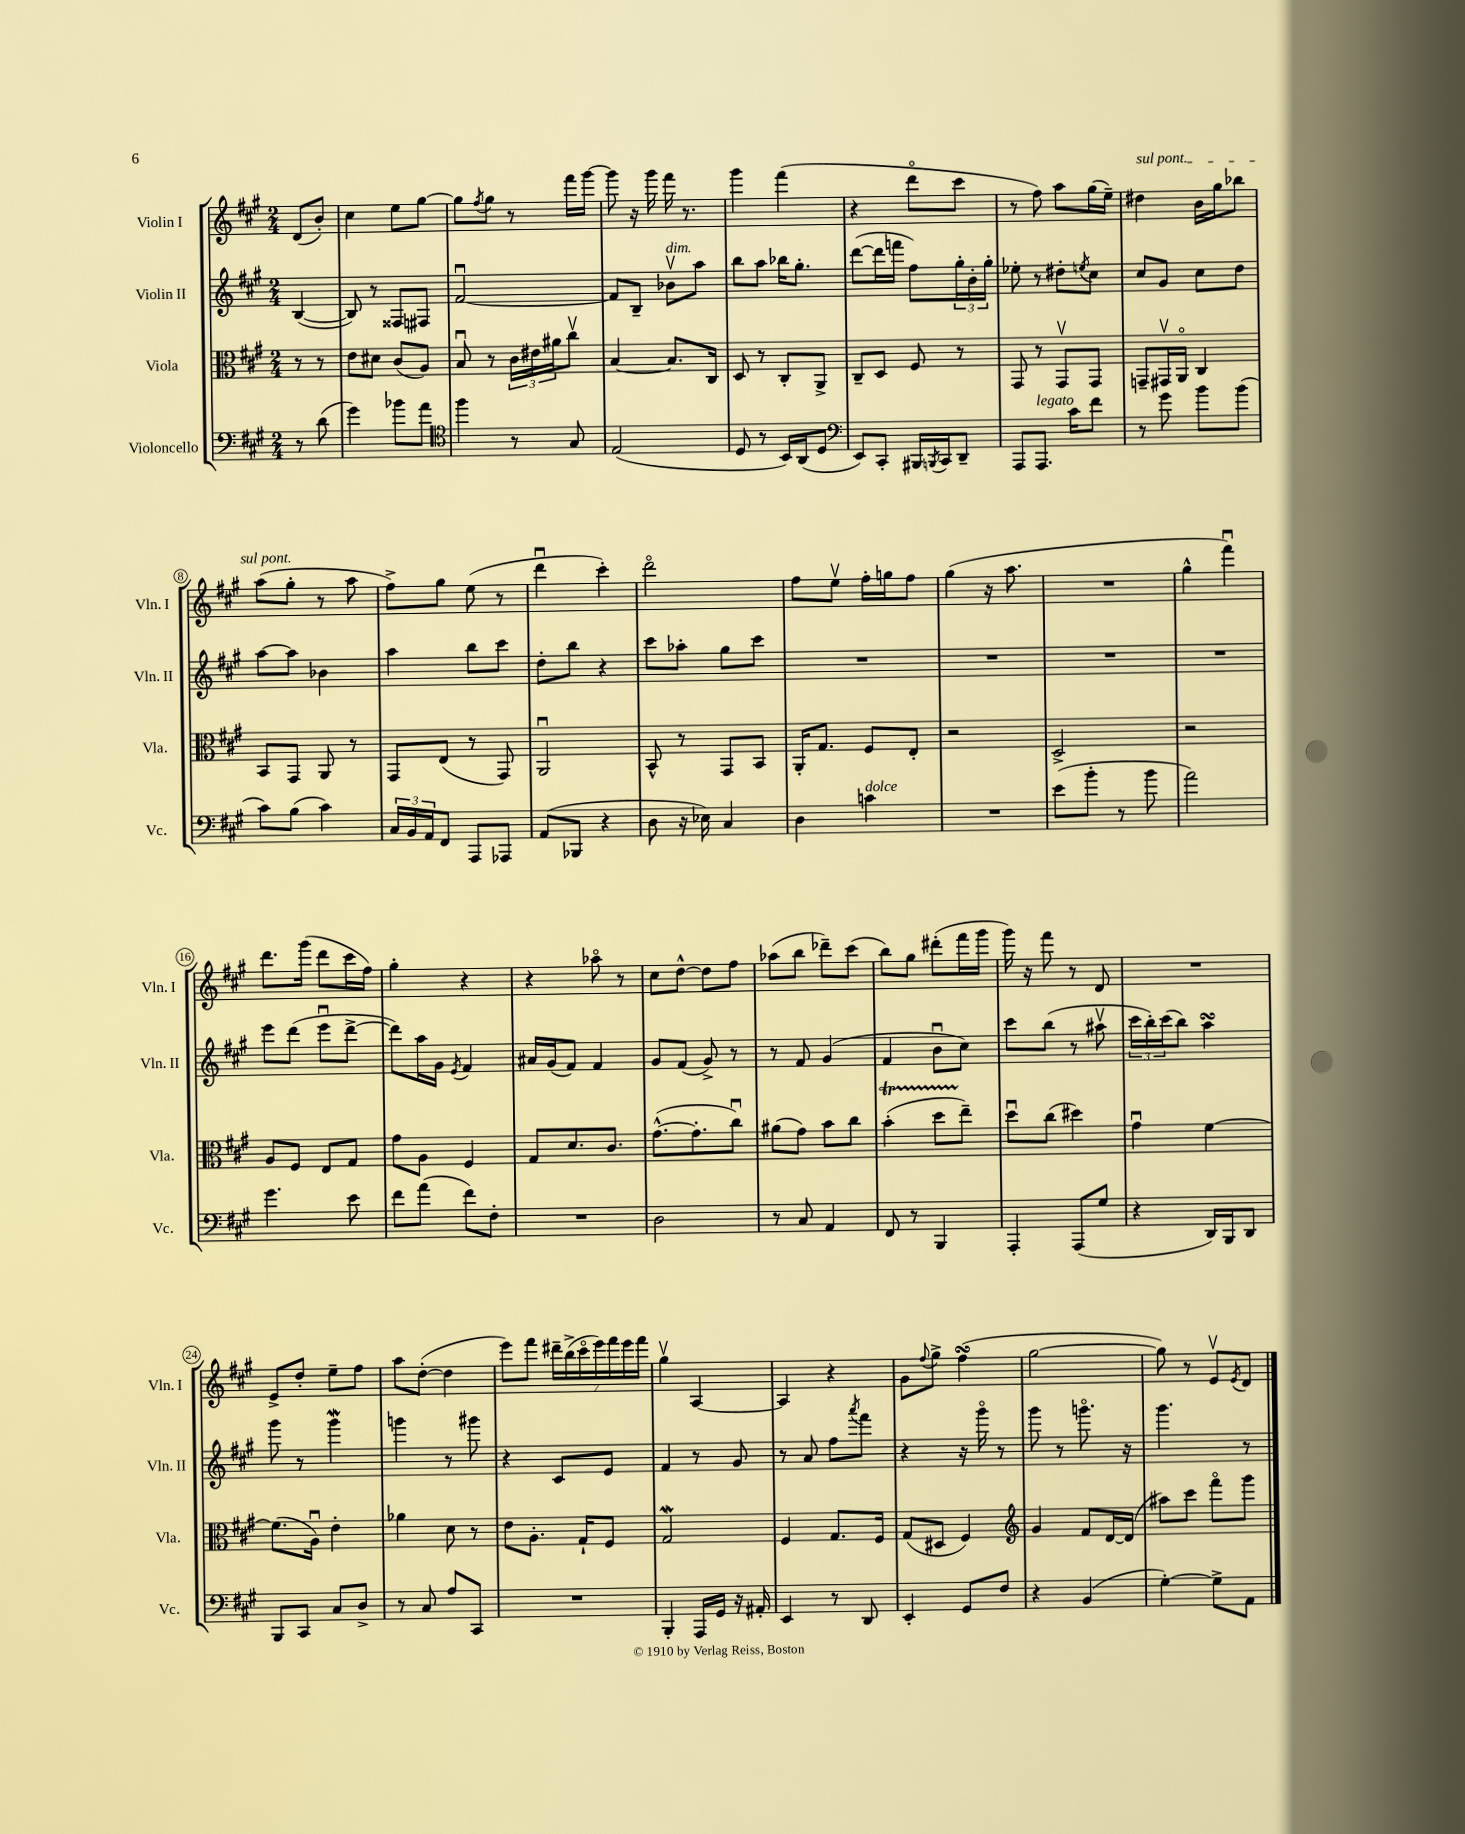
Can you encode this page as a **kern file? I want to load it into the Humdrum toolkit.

**kern	**kern	**kern	**kern
*part4	*part3	*part2	*part1
*staff4	*staff3	*staff2	*staff1
*I"Violoncello	*I"Viola	*I"Violin II	*I"Violin I
*I'Vc.	*I'Vla.	*I'Vln. II	*I'Vln. I
*clefF4	*clefC3	*clefG2	*clefG2
*k[f#c#g#]	*k[f#c#g#]	*k[f#c#g#]	*k[f#c#g#]
*M2/4	*M2/4	*M2/4	*M2/4
=	=	=	=
8r	8r	([4B/	(8d/L
(8d\	8r	.	8b'/J)
=1	=1	=1	=1
4g#\)	8e\L	8B/])	4cc#\
.	8d#X\J	8r	.
8b-X\L	(8c#/L	8F##X/L	8ee\L
8a\J	8A/J)	8F#X/J	[8gg#\J
=2	=2	=2	=2
*clefC4	*	*	*
4ff#\	8Bu/	[2f#u/	8gg#\L]
.	.	.	8qff#/
.	8r	.	8gg#\J
8r	24c#\LL	.	8r
.	24e#X\	.	.
.	24a#X\J	.	.
8G#/	8cc#v\J	.	16fff#\LL
.	.	.	[16ggg#\JJ
=3	=3	=3	=3
(2E/	[4B/	8f#/L]	8ggg#\]
.	.	8B~/J	16r
.	.	.	16ggg#\
!	!	!LO:TX:a:i:t=dim.	!
.	8.B/L]	8b-Xv\L	16fff#\
.	.	.	8.r
.	.	8aa\J	.
.	16C#/Jk	.	.
=4	=4	=4	=4
8D/	8D/	8bb\L	4ggg#\
8r	8r	8aa\J	.
16BB/LL)	8C#'/L	16bb-X\KL	(4fff#\
(16AA/J	.	8.gg#'\J	.
8D/J	8AA^/J	.	.
=5	=5	=5	=5
*clefF4	*	*	*
8EE/L)	8C#~/L	([8ddd\L	4r
8CC#'/J	8D/J	16ddd\L]	.
.	.	16fffn\JJ	.
16BBB#X/LL	8F#/	8ff#\L)	8ddd\L
8qBBBn/	.	.	.
16CC#/J	.	.	.
8DD~/J	8r	24gg#'\L	8ccc#\J
.	.	24b'\	.
.	.	24gg#'\JJ	.
=6	=6	=6	=6
8AAA/L	8GG#/	8ee-X'\	8r
!LO:TX:a:i:t=legato	!	!	!
8.AAA/J	8r	8r	8ff#\)
.	8GG#v/L	8dd#X'\L	8aa\L
16c#\KL	.	.	.
.	.	8qeen/	.
8f#\J	8GG#/J	8cc#\J	(16gg#\L
.	.	.	16ee~\JJ)
=7	=7	=7	=7
!	!	!	!LO:TX:a:i:t=sul pont.
8r	8GGn~/L	8cc#/L	4dd#X\
8g#\	16GG#Xv/L	8g#/J	.
.	16AA/JJ	.	.
8b\L	4C#/	8cc#\L	16b\LL
.	.	.	16gg#\J
(8b\J	.	8dd\J	8bb-X\J
!!LO:LB:g=z
=8	=8	=8	=8
8c#\L)	8BB/L	[8aa\L	(8aa\L
(8B\J	8GG#/J	8aa\J]	8gg#'\J
4c#\)	8AA/	4b-X\	8r
.	8r	.	8aa\
=9	=9	=9	=9
24C#/LL	8GG#/L	4aa\	8ff#^\L)
24BB/	.	.	.
24AA/J	.	.	.
8FF#/J	(8E/J	.	8gg#\J
8AAA/L	8r	8bb\L	(8ee\
8AAA-X/J	8GG#/)	8ccc#\J	8r
=10	=10	=10	=10
(8AA/L	2AAu/	8dd'\L	4dddu\
8BBB-X/J	.	8bb\J	.
4r	.	4r	4ccc#'\)
=11	=11	=11	=11
8D\	8BB^^/	8ccc#\L	2ddd\
16r	8r	8aa-X'\J	.
16E-X\)	.	.	.
4C#/	8GG#/L	8gg#\L	.
.	8BB/J	8ccc#\J	.
=12	=12	=12	=12
4D\	16AA'/KL	2r	8ff#\L
.	8.G#/J	.	.
.	.	.	8eev\J
!LO:TX:a:i:t=dolce	!	!	!
4cn\	8F#/L	.	16ff#'\LL
.	.	.	16ggn\J
.	8E'/J	.	8ff#\J
=13	=13	=13	=13
2r	2r	2r	(4gg#\
.	.	.	16r
.	.	.	8.aa\
=14	=14	=14	=14
(8e\L	2D^/	2r	2r
8b'\J	.	.	.
8r	.	.	.
8b\	.	.	.
=15	=15	=15	=15
2a\)	2r	2r	4gg#^^\
.	.	.	4fff#u\)
!!LO:LB:g=z
=16	=16	=16	=16
4.g#\	8A/L	8eee\L	8.ddd\L
.	8F#/J	(8ddd\J	.
.	.	.	(16ggg#\Jk
.	8E/L	8eeeu\L	8ddd\L
8e\	8G#/J	[8ddd^\J	16ccc#\L
.	.	.	16ff#\JJ)
=17	=17	=17	=17
8f#\L	8g#\L	8ddd\L])	4gg#'\
(8a\J	8A\J	16aa\L	.
.	.	16g#\JJ	.
.	.	8qe/	.
8f#\L)	4F#/	4f#/	4r
8F#'\J	.	.	.
=18	=18	=18	=18
2r	8G#/L	16a#X/LL	4r
.	.	(16g#/J	.
.	8.d/	8f#/J)	.
.	.	4f#/	8aa-X\
.	8.c#/J	.	.
.	.	.	8r
=19	=19	=19	=19
2D\	([8.g#^^\L	8g#/L	8cc#\L
.	.	(8f#/J	[8dd^^\J
.	8.g#'\]	.	.
.	.	8g#^/)	8dd\L]
.	8cc#u\J)	8r	8ff#\J
=20	=20	=20	=20
8r	(8a#X\L	8r	(8aa-X\L
8C#/	8g#\J)	8f#/	8bb\J
4AA/	8b\L	(4g#/	8ddd-X~\L)
.	8cc#\J	.	(8ccc#\J
=21	=21	=21	=21
8FF#/	(4bT'\	4f#/	8bb\L)
8r	.	.	8gg#\J
4BBB/	8ddTTT\L	8bu\L	(8ddd#X'\L
.	8ee~\J)	8cc#\J)	16fff#\L
.	.	.	16ggg#\JJ
=22	=22	=22	=22
4AAA'/	8ddu\L	8ccc#\L	16ggg#\)
.	.	.	16r
.	(8cc#\J	(8bb\J	8fff#\
(8AAA/L	4dd#X\)	8r	8r
8G#/J	.	8aa#Xv\	8d/
=23	=23	=23	=23
4r	4g#u\	24ccc#\LL	2r
.	.	24bb'\)	.
.	.	(24ccc#\J	.
.	.	8bb\J)	.
16DD/LL)	[4f#\	4aasSSs\	.
16BBB/J	.	.	.
8DD/J	.	.	.
!!LO:LB:g=z
=24	=24	=24	=24
8BBB/L	(8.f#\L]	8ggg#\	8e^/L
8CC#/J	.	8r	8dd'/J
.	16Au\Jk)	.	.
8C#/L	4e'\	4ggg#W\	8ee~\L
8D^/J	.	.	8ff#\J
=25	=25	=25	=25
8r	4a-X\	4gggn\	8aa\L
8C#/	.	.	([8dd'\J
8A/L	8d\	8r	4dd\]
8CC#/J	8r	8ggg#X\	.
=26	=26	=26	=26
2r	8e\L	4r	8eee\L)
.	8.A'\J	.	8fff#\J
.	.	8c#/L	28ddd#X~\LL
.	.	.	(28bb^\
.	16G#`/KL	.	.
.	.	.	28ccc#\
.	.	.	28eee\)
.	8F#/J	8e/J	.
.	.	.	28fff#\
.	.	.	28eee\
.	.	.	28fff#\JJ
=27	=27	=27	=27
4BBB'/	2G#W/	4f#/	4gg#v\
16AAA/LL	.	8r	[4A/
16GG#/JJ	.	.	.
16r	.	8g#/	.
16AA#X'/	.	.	.
=28	=28	=28	=28
4EE/	4F#/	8r	4A/]
.	.	8a/	.
8r	8.G#/L	8ff#\L	4r
.	.	8qaaa/	.
8DD/	.	8fff#\J	.
.	16F#/Jk	.	.
=29	=29	=29	=29
4EE'/	(8G#/L	4r	8g#\L
.	.	.	8qqff#/
.	8D#X/J	.	8gg#^\J
8GG#/L	4F#/)	16r	(4ff#sSSS\
.	.	16ggg#\	.
8F#/J	.	8r	.
=30	=30	=30	=30
*	*clefG2	*	*
4r	4g#/	8ggg#\	[2gg#\
.	.	8r	.
(4BB/	8f#/L	8.gggn\	.
.	[16d/L	.	.
.	(16d/JJ]	16r	.
=31	=31	=31	=31
[4G#'\)	8aa#X\L)	4.ggg#\	8gg#\])
.	8ccc#\J	.	8r
8G#^\L]	8fff#\L	.	8ev/L
.	.	.	8qe/
8AA\J	8ggg#\J	8r	8d/J
==	==	==	==
*-	*-	*-	*-
